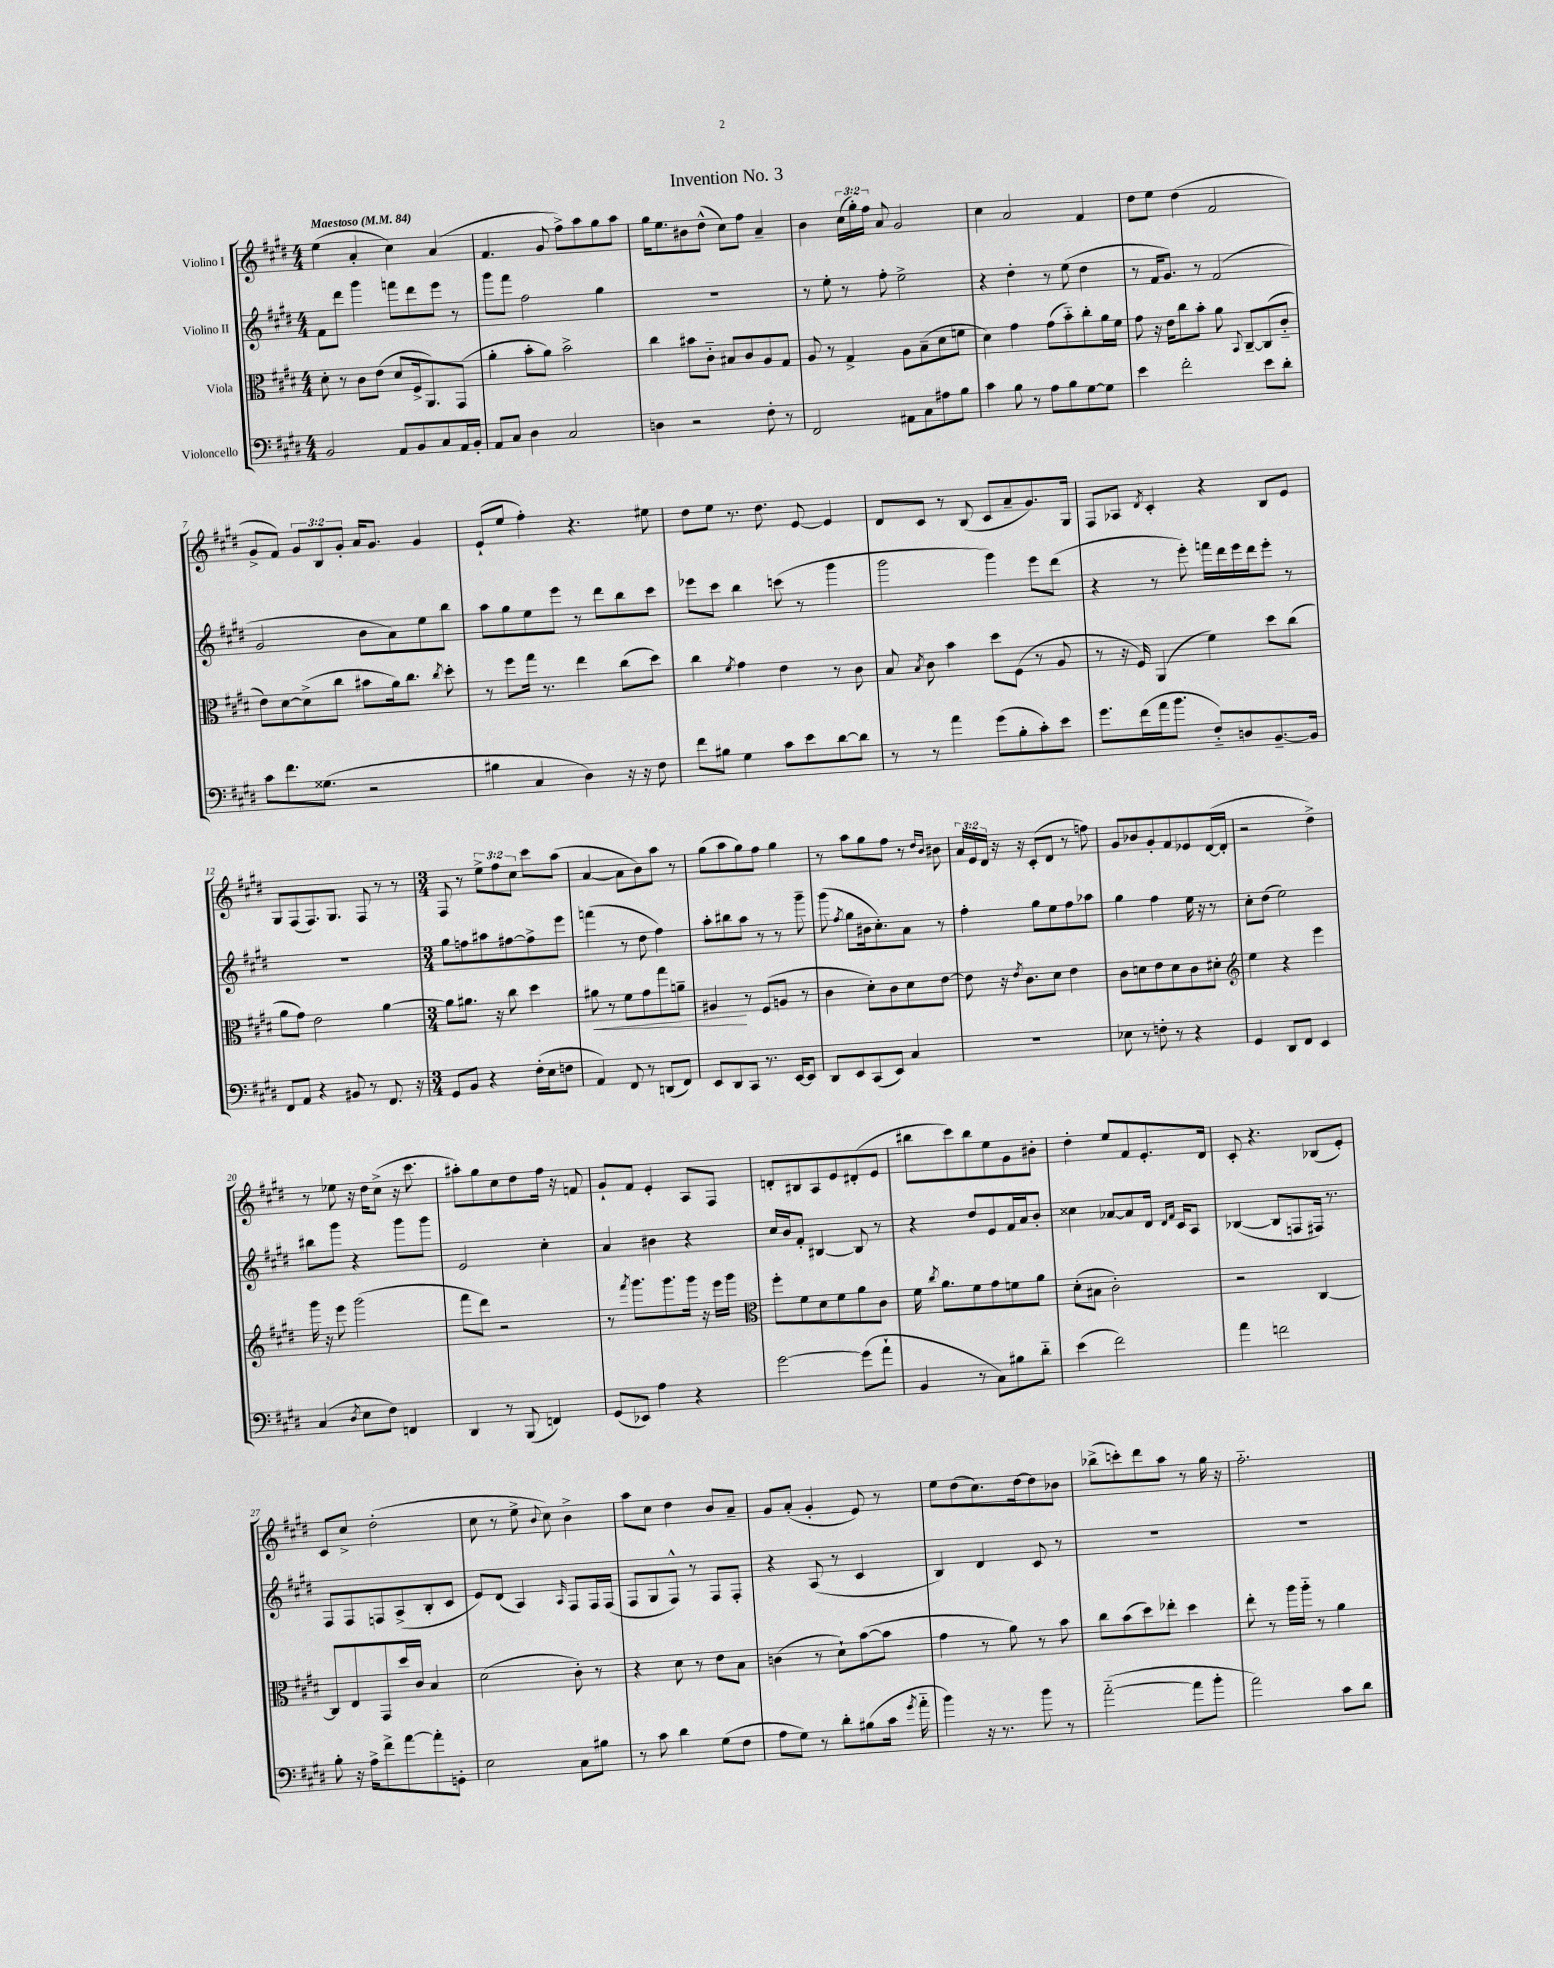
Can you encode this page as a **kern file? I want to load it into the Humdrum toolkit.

**kern	**kern	**dynam	**kern	**kern
*part4	*part3	*part3	*part2	*part1
*staff4	*staff3	*staff3	*staff2	*staff1
*I"Violoncello	*I"Viola	*	*I"Violino II	*I"Violino I
*clefF4	*clefC3	*	*clefG2	*clefG2
*k[f#c#g#d#]	*k[f#c#g#d#]	*	*k[f#c#g#d#]	*k[f#c#g#d#]
*M4/4	*M4/4	*	*M4/4	*M4/4
*MM84	*MM84	*	*MM84	*MM84
=1	=1	=1	=1	=1
!	!	!	!	!LO:TX:a:B:t=Maestoso
2BB/	8d#'\	.	8f#\L	(4ee\
.	8r	.	8ddd#\J	.
.	8c#\L	.	4ggg#\	4a'/
.	(8e\J	.	.	.
8AA/L	8d#/L	.	8fffn\L	4cc#\)
8BB/	16F#^/k	.	8ddd#\	.
.	8.AA/)	.	.	.
8C#/	.	.	8eee\J	(4a/
16AA/L	(8GG#/J	.	8r	.
16BB'/JJ	.	.	.	.
=2	=2	=2	=2	=2
8AA/L	4a'\	.	8ggg#\L	4.f#/
8C#/J	.	.	8fff#\J	.
4D#\	8b'\L	.	2ff#\	.
.	8a\J)	.	.	8g#/
2C#/	2b^\	.	.	8ff#^\L)
.	.	.	.	8aa\
.	.	.	4gg#\	8gg#\
.	.	.	.	8aa\J
=3	=3	=3	=3	=3
4Dn\	4cc#\	.	1r	16gg#\KL
.	.	.	.	8.ee\
2r	8b#X\L	.	.	8b#X\
.	8c#\J	.	.	(8dd#^^\J
.	8B#X/L	.	.	8cc#\L)
.	8c#/	.	.	8ff#\J
8F#'\	8A/	.	.	4a~/
8r	8G#/J	.	.	.
=4	=4	=4	=4	=4
2FF#/	8A/	.	8r	4b\
.	8r	.	8ee'\	.
.	4G#^/	.	8r	(24cc#\LL
.	.	.	.	24gg#'\)
.	.	.	.	24ff#\JJ
.	.	.	8ff#'\	8a/
8AA#X\L	8A\L	.	2ee^\	2g#/
8C#\	(8B~\	.	.	.
8A#X\	8d#\	.	.	.
8B\J	8fn\J	.	.	.
=5	=5	=5	=5	=5
4c#\	4d#\)	.	4r	4cc#\
8B\	4g#\	.	4dd#'\	2a/
8r	.	.	.	.
8A\L	(8g#\L	.	8r	.
8B\	8b\)	.	(8ee\	.
[8G#\	8cc#'\	.	4dd#\	4f#/
8G#\J]	16a\L	.	.	.
.	16f#\JJ	.	.	.
=6	=6	=6	=6	=6
4e\	8g#\	.	8r	8dd#\L
.	16r	.	16f#/KL	8ee\J
.	16e\KL	.	8.g#/J)	.
2f#'\	8cc#\	.	.	(4dd#\
.	8b'\J	.	8r	.
.	8a\	.	(2f#/	2f#/
.	8qqBB/	.	.	.
.	[8C#~/L	.	.	.
8e\L	(8C#/]	.	.	.
8d#'\J	8c#/J	.	.	.
!!LO:LB:g=z
=7	=7	=7	=7	=7
8c#\L	8e\L)	.	2g#/	8g#^/L
8.f#\	[8d#\	.	.	8f#/J)
.	(8d#^\]	.	.	12g#/L
(8.G##X\J	.	.	.	.
.	.	.	.	12B/
.	8cc#\J	.	.	.
.	.	.	.	12g#'/J
2r	8b#X\L	.	8b\L	16a/KL
.	.	.	.	8.g#/J
.	16a\k)	.	8a\)	.
.	8.cc#\J	.	.	.
.	.	.	8ee\	4g#/
.	8qcc#/	.	.	.
.	8dd#'\	.	8bb\J	.
=8	=8	=8	=8	=8
4B#X\	8r	.	8aa\L	(8e`/L
.	8ff#\L	.	8gg#\	8ee/J
4C#/	16gg#\Jk	.	8ee\	4ff#'\)
.	8.r	.	.	.
.	.	.	8eee\J	.
4D#\)	4ee\	.	8r	4.r
.	.	.	8ddd#\L	.
16r	(8cc#\L	.	8bb\	.
16r	.	.	.	.
8F#\	8dd#\J)	.	8ccc#\J	8ee#X\
=9	=9	=9	=9	=9
8f#\L	4cc#\	.	8eee-X\L	8dd#\L
8B#X\J	.	.	8ccc#\J	8ee\J
.	8qf#/	.	.	.
4G#\	4g#\	.	4bb\	8.r
.	.	.	.	8.dd#\
8c#\L	4e\	.	(8cccn\	.
8e\	.	.	8r	[8e/
[8d#\	8r	.	4ggg#\	4e/]
8d#\J]	8c#\	.	.	.
=10	=10	=10	=10	=10
8r	8B/	.	2ggg#\	8d#/L
.	8qB/	.	.	.
8r	8c#\	.	.	8c#/J
4a\	4b\	.	.	8r
.	.	.	.	(8B/
(8g#\L	8dd#\L	.	4ggg#\)	8c#/L
8B'\	(8F#\J	.	.	8a~/
8c#'\)	8r	.	8eee\L	8.g#/)
8e\J	8A/	.	(8ddd#\J	.
.	.	.	.	16G#/Jk
=11	=11	=11	=11	=11
8.g#\L	8r	.	4r	8F#/L
.	16r	.	.	8A-X/J
(16f#\L	16F#/)	.	.	.
.	.	.	.	8qd#/
16a\J	(4AA/	.	8r	4c#'/
8.b\J	.	.	.	.
.	.	.	8eee'\)	.
8F#/L)	4f#\)	.	16fffn\LL	4r
.	.	.	16ddd#\	.
8Dn/	.	.	16eee\	.
.	.	.	16ddd#\J	.
[8.BB~/	8dd#\L	.	8eee'\J	8B/L
.	(8cc#\J	.	8r	8e/J
16BB/Jk]	.	.	.	.
!!LO:LB:g=z
=12	=12	=12	=12	=12
8FF#/L	8a\L	.	1r	8G#/L
8AA/J	8g#\J)	.	.	(8F#/
4r	2e\	.	.	8.F#/)
.	.	.	.	8.G#/J
8BB#X/	.	.	.	.
8r	.	.	.	8F#/
8.FF#/	[4a\	.	.	8r
.	.	.	.	8r
16r	.	.	.	.
=13	=13	=13	=13	=13
*M3/4	*M3/4	*	*M3/4	*M3/4
8GG#/L	8a\L]	.	8gg#\L	8F#/
8BB/J	8.a#X\J	.	8ffn\	8r
4r	.	.	8aa#X\	12ee^\L
.	16r	.	.	.
.	.	.	.	12ff#\
.	8cc#\	.	[8ff#X\	.
.	.	.	.	12cc#\J
(16F#'\LL	4dd#\	.	8ff#^\]	8ccc#\L
16E\J	.	.	.	.
8Fn\J	.	.	8eee\J	(8aa\J
=14	=14	=14	=14	=14
!	!	!LO:HP:b	!	!
4AA/)	8a#X\	<	(4fffn\	[4a/
.	8r	.	.	.
8FF#/	8f#\L	.	8r	8a\L]
8r	8g#\	.	8dd#\	8b\)
(8DDn/L	8gg#\	.	4ff#\)	8aa\J
8FF#/J)	8an~\J	.	.	8r
=15	=15	=15	=15	=15
8EE/L	4A#X/	.	8aa'\L	(8gg#\L
8DD#/	.	.	8bb#X\	8aa\
8CC#/J	8r	[	8aa\J	8gg#\)
8.r	(8F#/L	.	8r	8ff#\J
.	8An/J	.	8r	4gg#\
[16EE/KL	.	.	.	.
8EE/J]	8r	.	8ggg#~\	.
=16	=16	=16	=16	=16
8DD#/L	4c#\	.	(8ggg#\	8r
.	.	.	8qff#/	.
8EE/	.	.	8gg#\L	8aa\L
(8CC#/	8d#'\L)	.	16b#X\k	8gg#\
.	.	.	8.cc#'\)	.
8EE/J)	8c#\	.	.	8ff#\J
4C#/	8d#\	.	8a\J	8r
.	.	.	.	16qqdd#/LL
.	.	.	.	16qqb/JJ
.	[8e\J	.	8r	8b#X\
=17	=17	=17	=17	=17
2.r	8e\]	.	4ff#'\	24a/LL
.	.	.	.	24e/
.	.	.	.	24d#/JJ
.	16r	.	.	16r
.	8qe/	.	.	.
.	8.c#\L	.	.	16r
.	.	.	8gg#\L	(8c#'/L
.	8d#\J	.	8ee\	8d#/J
.	4e\	.	8ff#\	8r
.	.	.	8aa-X\J	8ffn\)
=18	=18	=18	=18	=18
8E-X\	8c#\L	.	4gg#\	8g#/L
8r	8dn\	.	.	8b-X/
8Fn'\	8e\	.	4ff#\	8g#'/
8r	8d\	.	.	8f#/
4r	8c#\	.	16ee\	8e-X/
.	.	.	16r	.
.	8d#X'\J	.	8r	([16d#/L
.	.	.	.	16d#'/JJ]
=19	=19	=19	=19	=19
*	*clefG2	*	*	*
4GG#/	4ee\	.	8cc#'\L	2r
.	.	.	(8dd#\J	.
8DD#/L	4r	.	2ee\)	.
8FF#/J	.	.	.	.
4EE/	4eee\	.	.	4dd#^\)
!!LO:LB:g=z
=20	=20	=20	=20	=20
(4C#/	16ggg#\	.	8bb#X\L	8r
.	16r	.	.	.
.	8eee\	.	8ggg#\J	8ee-X\
8qD#/	.	.	.	.
8E\L	(2ggg#\	.	4r	16r
.	.	.	.	16dd#\KL
8F#\J)	.	.	.	(8cc#^\J
4FFn/	.	.	8ggg#\L	16r
.	.	.	.	8.ccc#\
.	.	.	8ggg#\J	.
=21	=21	=21	=21	=21
4DD#/	8fff#\L	.	2e/	8aa#X'\L)
.	8ddd#\J)	.	.	8gg#\
8r	2r	.	.	8cc#\
(8BBB/	.	.	.	8dd#\
4FFn/)	.	.	4cc#'\	16ff#\Jk
.	.	.	.	16r
.	.	.	.	8fn/
=22	=22	=22	=22	=22
(8GG#/L	8r	.	4a/	8g#`/L
.	8qfff#/	.	.	.
8EE-X/J)	8.ggg#\L	.	.	8f#/J
4A\	.	.	4b#X\	4e'/
.	8.ggg#\	.	.	.
4r	16ggg#\Jk	.	4r	8A/L
.	16r	.	.	.
.	16eee\LL	.	.	8F#/J
.	16ggg#\JJ	.	.	.
=23	=23	=23	=23	=23
*	*clefC3	*	*	*
[2g#\	8ff#'\L	.	16cc#/LL	8dn'/L
.	.	.	16b/J	.
.	8f#\	.	8f#'/J	8B#X/
.	8d#\	.	[4B#X/	8A/
.	8f#\	.	.	8e/
(8g#\L]	8a\	.	8B#/]	(8d#X'/
8a`\J	8c#\J	.	8r	8e/J
=24	=24	=24	=24	=24
4BB/	16f#\	.	4r	8bb#X\L
.	8qcc#/	.	.	.
.	8.a\L	.	.	.
.	.	.	.	8ccc#\)
8r	8f#\	.	8dd#/L	8bb#\
8C#\L)	8g#\	.	8e/	8ee\
8B#X\	8fn\	.	16f#/L	8g#\
.	.	.	16a/J	.
8d#\J	8a\J	.	8b'/J	8b#X'\J
=25	=25	=25	=25	=25
(4e\	(8d#'\L	.	4cc##X\	4dd#'\
.	8B#X\J	.	.	.
2f#\)	2c#'\)	.	[8a-X/L	8ee/L
.	.	.	8a-/]	8f#/
.	.	.	16d#/Jk	8.e'/
.	.	.	16qqd#/LL	.
.	.	.	16qqf#/JJ	.
.	.	.	16c#/KL	.
.	.	.	8A/J	.
.	.	.	.	16d#/Jk
=26	=26	=26	=26	=26
4a\	2r	.	([4B-X/	8c#'/
.	.	.	.	4.r
2fn\	.	.	8B-/L]	.
.	.	.	8Fn/	.
.	[4C#/	.	16F#X/Jk)	(8B-X/L
.	.	.	8.r	.
.	.	.	.	8e'/J)
!!LO:LB:g=z
=27	=27	=27	=27	=27
8B'\	8C#/L]	.	8F#/L	8c#/L
16r	8E/	.	8F#/	8cc#^/J
16A^\KL	.	.	.	.
8f#^\	8GG#/	.	8Fn/	(2dd#'\
[8a\	16dd#/L	.	(8A^/	.
.	16c#/JJ	.	.	.
8a'\]	4B/	.	8B'/	.
8GGn'\J	.	.	8c#/J	.
=28	=28	=28	=28	=28
2E\	(2d#\	.	8e/L)	8cc#\
.	.	.	(8d#/J	8r
.	.	.	4A/)	8ee^\
.	.	.	.	8qqb/
.	.	.	.	8cc#\)
.	.	.	16qqA/	.
8C#\L	8c#'\)	.	8F#/L	4b^\
8B#X\J	8r	.	16F#/L	.
.	.	.	(16F#/JJ	.
=29	=29	=29	=29	=29
8r	4r	.	8F#/L	8aa\L
8c#\	.	.	8G#/	8cc#\J
4d#\	8d#\	.	8F#^^/J)	4dd#\
.	8r	.	8r	.
(8G#\L	8e\L	.	8F#/L	8b/L
8F#\J	8B\J	.	8F#'/J	8a~/J
=30	=30	=30	=30	=30
8A\L	(4cn\	.	4r	8g#/L
8G#\J)	.	.	.	(8a'/J
8r	8r	.	(8A/	4g#'/
8d#'\L	8d#`\L)	.	8r	.
(8B#X\	([8b\	.	4c#/	8e/)
16c#\Jk	8b\J]	.	.	8r
8qg#/	.	.	.	.
16a\	.	.	.	.
=31	=31	=31	=31	=31
4b\)	4g#\	.	4B/)	8ee\L
.	.	.	.	(8dd#\
16r	8r	.	4d#/	8.cc#\)
8.r	.	.	.	.
.	8a\)	.	.	.
.	.	.	.	[16dd#\k
8b\	8r	.	8c#/	8dd#\]
8r	8b\	.	8r	8b-X\J
=32	=32	=32	=32	=32
([2a\	8cc#\L	.	2.r	(8bb-X^\L
.	(8b\	.	.	8cccn'\)
.	8dd#\)	.	.	8ddd#\
.	8ee-X'\J	.	.	8aa\J
8a\L]	4dd#\	.	.	8r
8b'\J	.	.	.	16gg#\
.	.	.	.	16r
=33	=33	=33	=33	=33
2a\)	8ee'\	.	2.r	2.ff#\
.	8r	.	.	.
.	16aa\LL	.	.	.
.	16aa\JJ	.	.	.
.	8r	.	.	.
8c#\L	4a\	.	.	.
8d#\J	.	.	.	.
==	==	==	==	==
*-	*-	*-	*-	*-
